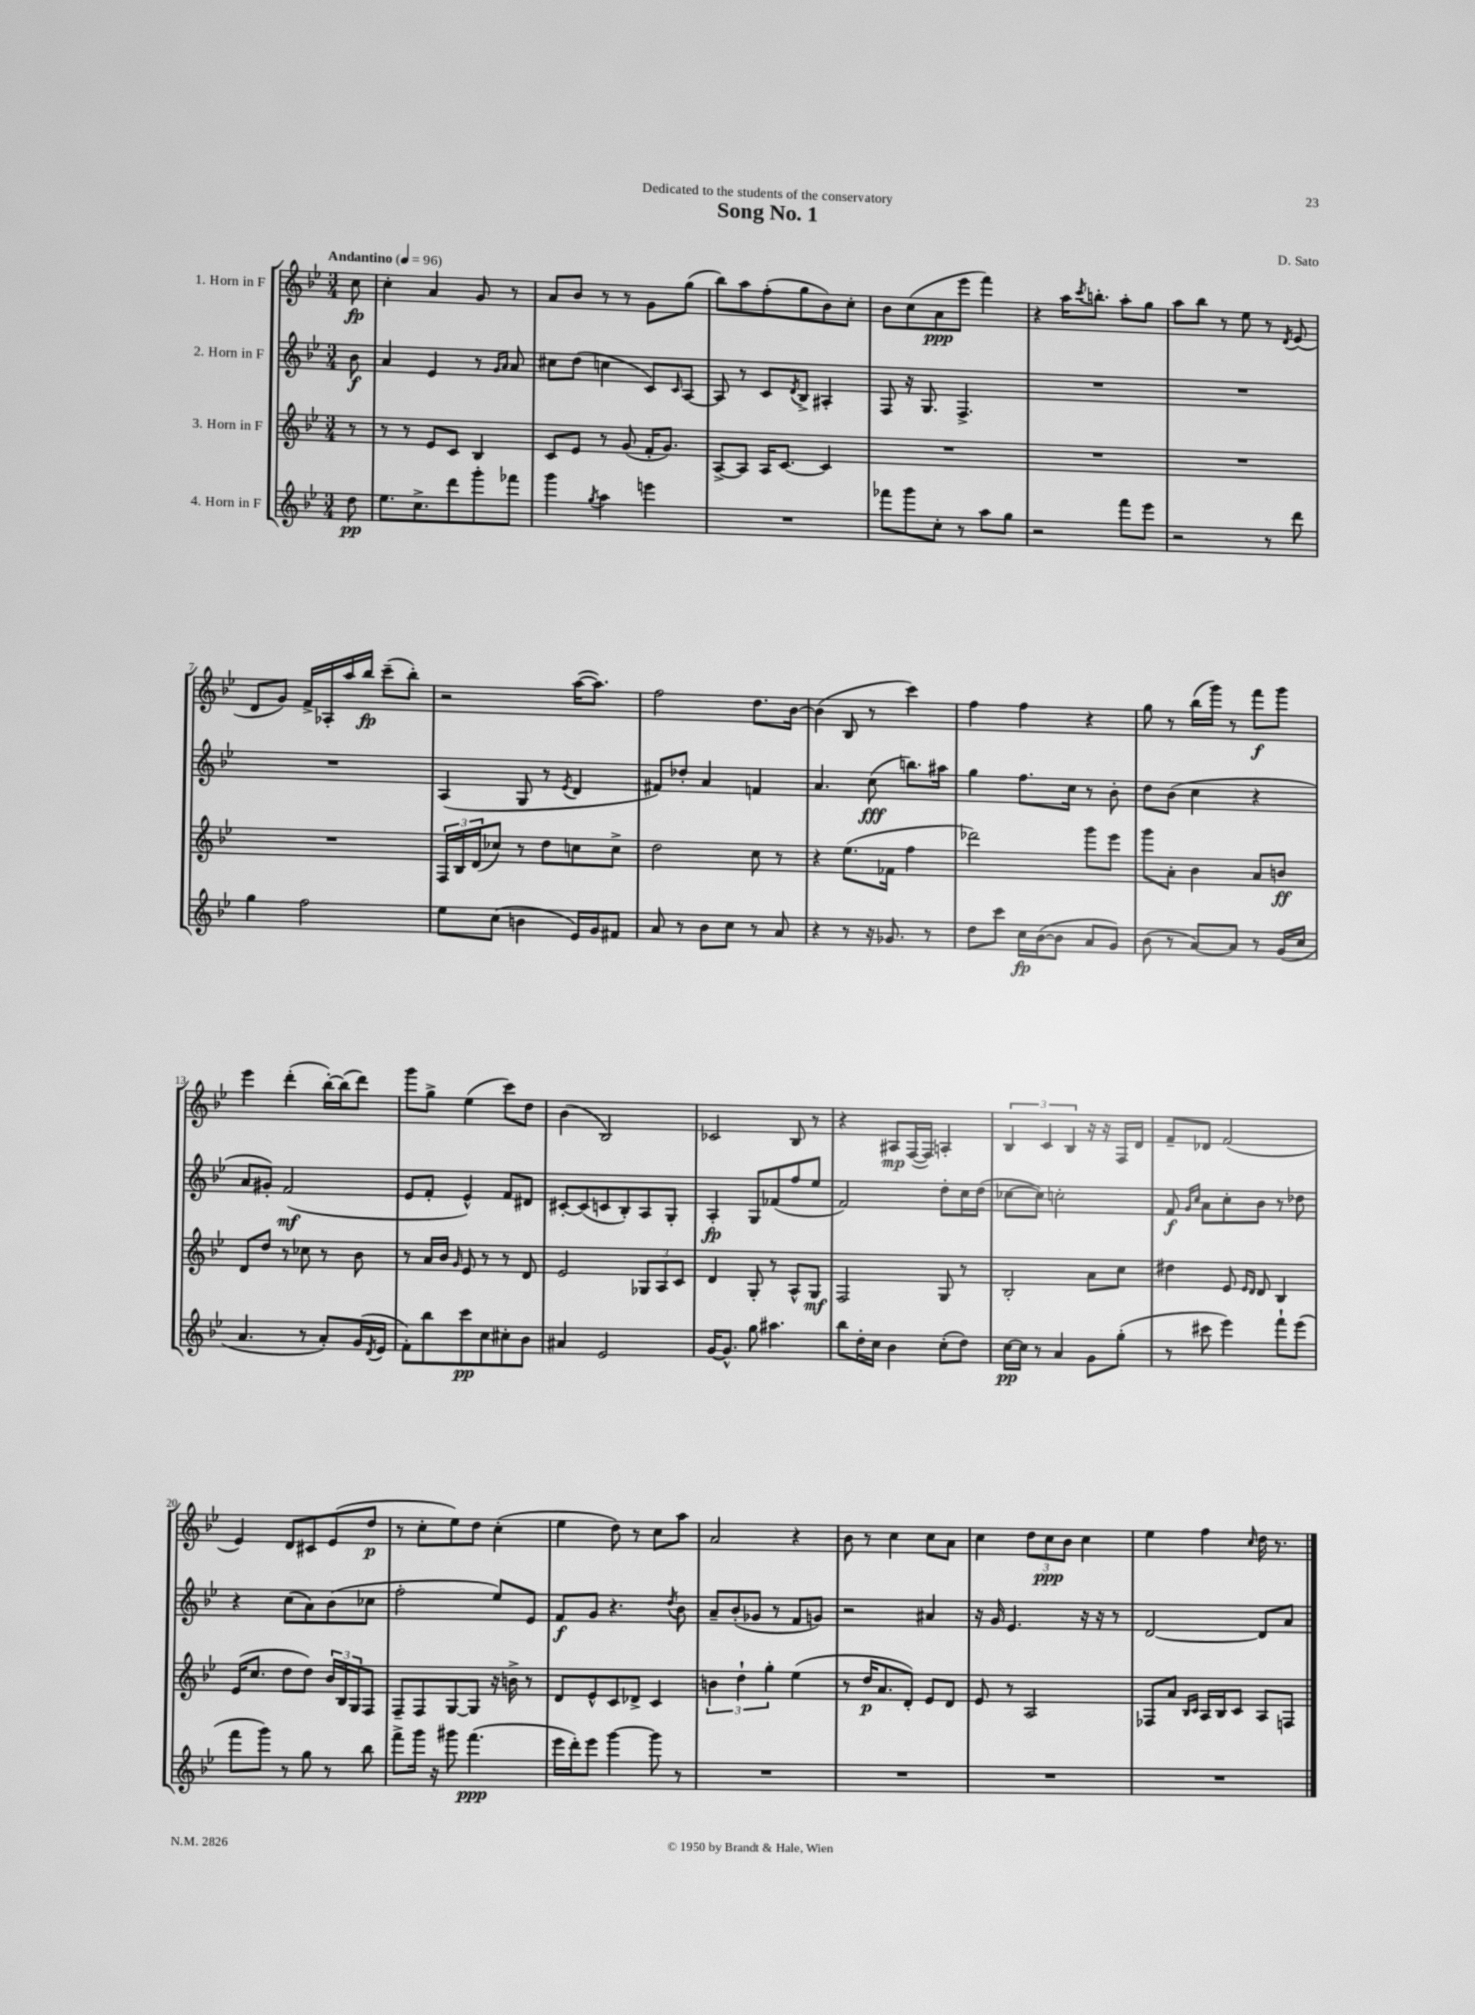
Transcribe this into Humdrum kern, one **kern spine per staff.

**kern	**dynam	**kern	**dynam	**kern	**dynam	**kern	**dynam
*part4	*part4	*part3	*part3	*part2	*part2	*part1	*part1
*staff4	*staff4	*staff3	*staff3	*staff2	*staff2	*staff1	*staff1
*I"4. Horn in F	*	*I"3. Horn in F	*	*I"2. Horn in F	*	*I"1. Horn in F	*
*clefG2	*	*clefG2	*	*clefG2	*	*clefG2	*
*k[b-e-]	*	*k[b-e-]	*	*k[b-e-]	*	*k[b-e-]	*
*M3/4	*	*M3/4	*	*M3/4	*	*M3/4	*
*MM96	*	*MM96	*	*MM96	*	*MM96	*
=	=	=	=	=	=	=	=
!	!	!	!	!	!	!LO:TX:a:B:t=Andantino	!
8dd\	pp	8r	.	8b-\	f	8cc\	fp
=1	=1	=1	=1	=1	=1	=1	=1
8.ee-\L	.	8r	.	4a/	.	4cc'\	.
.	.	8r	.	.	.	.	.
8.cc^\	.	.	.	.	.	.	.
.	.	8e-/L	.	4e-/	.	4a/	.
8ddd\	.	8c/J	.	.	.	.	.
8ggg'\	.	4B-/	.	8r	.	8g/	.
.	.	.	.	16qqg/LL	.	.	.
.	.	.	.	16qqa/JJ	.	.	.
8fff-X\J	.	.	.	8a/	.	8r	.
=2	=2	=2	=2	=2	=2	=2	=2
4ggg\	.	8c/L	.	8cc#X\L	.	8a/L	.
.	.	8e-/J	.	(8dd\J	.	8b-/J	.
8qgg/	.	.	.	.	.	.	.
4aa\	.	8r	.	4ccn\	.	8r	.
.	.	(8g/	.	.	.	8r	.
4eeen\	.	16f'/KL	.	8c/L)	.	8g\L	.
.	.	8.g/J)	.	.	.	.	.
.	.	.	.	16qqc/	.	.	.
.	.	.	.	[8A/J	.	(8gg\J	.
=3	=3	=3	=3	=3	=3	=3	=3
2.r	.	[8A^/L	.	8A/]	.	8bb-\L)	.
.	.	8A/J]	.	8r	.	8aa\	.
.	.	16A/KL	.	8c/L	.	(8ff'\	.
.	.	[8.c/J	.	.	.	.	.
.	.	.	.	8qd/	.	.	.
.	.	.	.	8B-^/J	.	8gg\	.
.	.	4c/]	.	4A#X'/	.	8b-\)	.
.	.	.	.	.	.	8cc'\J	.
=4	=4	=4	=4	=4	=4	=4	=4
8fff-X\L	.	2.r	.	8F/	.	8b-\L	.
8ggg\	.	.	.	16r	.	(8cc\	.
.	.	.	.	8.G/	.	.	.
8cc'\J	.	.	.	.	.	8a\	ppp
8r	.	.	.	4.F^/	.	8eee-\J	.
8aa\L	.	.	.	.	.	4fff\)	.
8gg\J	.	.	.	.	.	.	.
=5	=5	=5	=5	=5	=5	=5	=5
2r	.	2.r	.	2.r	.	4r	.
.	.	.	.	.	.	16aa\KL	.
.	.	.	.	.	.	8qccc/	.
.	.	.	.	.	.	8.bbn'\J	.
8fff\L	.	.	.	.	.	8aa'\L	.
8eee-\J	.	.	.	.	.	8gg\J	.
=6	=6	=6	=6	=6	=6	=6	=6
2r	.	2.r	.	2.r	.	8aa\L	.
.	.	.	.	.	.	8bb-\J	.
.	.	.	.	.	.	8r	.
.	.	.	.	.	.	8ee-\	.
8r	.	.	.	.	.	8r	.
.	.	.	.	.	.	8qd/	.
8ddd\	.	.	.	.	.	(8e-/	.
!!LO:LB:g=z
=7	=7	=7	=7	=7	=7	=7	=7
4gg\	.	2.r	.	2.r	.	8d/L	.
.	.	.	.	.	.	8g/J)	.
2ff\	.	.	.	.	.	16f^/LL	.
.	.	.	.	.	.	16A-X'/	.
.	.	.	.	.	.	16aa/	.
.	.	.	.	.	.	16bb-/JJ	fp
.	.	.	.	.	.	(8ccc~\L	.
.	.	.	.	.	.	8bb-'\J)	.
=8	=8	=8	=8	=8	=8	=8	=8
8ee-\L	.	24F/LL	.	(4A/	.	2r	.
.	.	24B-/	.	.	.	.	.
.	.	(24d/J	.	.	.	.	.
(8cc\J	.	8cc-X/J)	.	.	.	.	.
4bn\	.	8r	.	8G/	.	.	.
.	.	8dd\L	.	8r	.	.	.
.	.	.	.	8qe-/	.	.	.
16e-/LL)	.	8ccn\	.	4d/	.	([16aa\KL	.
16g/J	.	.	.	.	.	8.aa\J])	.
8f#X/J	.	8cc^\J	.	.	.	.	.
=9	=9	=9	=9	=9	=9	=9	=9
8a/	.	2dd\	.	8f#X/L)	.	2ff\	.
8r	.	.	.	8dd-X'/J	.	.	.
8b-\L	.	.	.	4a/	.	.	.
8cc\J	.	.	.	.	.	.	.
8r	.	8cc\	.	4fn/	.	8.dd\L	.
8a/	.	8r	.	.	.	.	.
.	.	.	.	.	.	[16b-\Jk	.
=10	=10	=10	=10	=10	=10	=10	=10
4r	.	4r	.	4.a/	.	(4b-\]	.
8r	.	(8.ee-\L	.	.	.	8B-/	.
16r	.	.	.	(8cc\	fff	8r	.
8.g-X/	.	16f-X\Jk	.	.	.	.	.
.	.	4ff\	.	8.bbn\L)	.	4ccc\)	.
8r	.	.	.	.	.	.	.
.	.	.	.	16aa#X\Jk	.	.	.
=11	=11	=11	=11	=11	=11	=11	=11
8dd\L	.	2ddd-X\)	.	4gg\	.	4ff\	.
8ccc\J	.	.	.	.	.	.	.
16cc\LL	fp	.	.	8.ff\L	.	4ff\	.
([16b-\J	.	.	.	.	.	.	.
8b-\J]	.	.	.	.	.	.	.
.	.	.	.	16cc\Jk	.	.	.
8a/L	.	8ggg\L	.	8r	.	4r	.
8g/J)	.	8eee-\J	.	8b-'\	.	.	.
=12	=12	=12	=12	=12	=12	=12	=12
(8b-\	.	8ggg\L	.	8dd\L	.	8gg\	.
8r	.	8a'\J	.	(8b-\J	.	8r	.
[8a/L)	.	4b-\	.	4cc\	.	(16bb-\LL	.
.	.	.	.	.	.	16ggg\JJ)	.
8a/J]	.	.	.	.	.	8r	.
8r	.	8a/L	.	4r	.	8fff\L	f
(16g/LL	.	8bn/J	ff	.	.	8ggg\J	.
16cc/JJ	.	.	.	.	.	.	.
!!LO:LB:g=z
=13	=13	=13	=13	=13	=13	=13	=13
4.a/	.	8d/L	.	8a/L	.	4eee-\	.
.	.	8dd/J	.	8g#X'/J)	.	.	.
.	.	8r	.	(2f/	mf	(4ddd'\	.
8r	.	8cc-X\	.	.	.	.	.
8a'/L)	.	8r	.	.	.	[16bb-'\LL)	.
.	.	.	.	.	.	(16bb-\J]	.
(16g/L	.	8b-\	.	.	.	8ddd\J)	.
8qd/	.	.	.	.	.	.	.
16e-/JJ	.	.	.	.	.	.	.
=14	=14	=14	=14	=14	=14	=14	=14
8f'\L)	.	8r	.	8e-/L	.	8ggg\L	.
8bb-\	.	16a/LL	.	8f'/J	.	8gg^\J	.
.	.	16b-/JJ	.	.	.	.	.
.	.	16qqg/	.	.	.	.	.
8ccc\	pp	8e-/	.	4e-^^/)	.	(4ee-\	.
8cc\	.	8r	.	.	.	.	.
8cc#X'\	.	8r	.	8f/L	.	8ccc\L)	.
8b-\J	.	8d/	.	8d#X/J	.	8dd\J	.
=15	=15	=15	=15	=15	=15	=15	=15
4a#X/	.	2e-/	.	[8c#X'/L	.	(4b-\	.
.	.	.	.	(8c#/]	.	.	.
2e-/	.	.	.	8cn/	.	2B-/)	.
.	.	.	.	8B-'/)	.	.	.
.	.	12G-X/L	.	8A/	.	.	.
.	.	12A/	.	.	.	.	.
.	.	.	.	8G'/J	.	.	.
.	.	12c/J	.	.	.	.	.
=16	=16	=16	=16	=16	=16	=16	=16
[16g/KL	.	4d/	.	4A'/	fp	2c-X/	.
8.g^^/J]	.	.	.	.	.	.	.
8gg\	.	8G'/	.	8G/L	.	.	.
4.aa#X\	.	8r	.	(8f-X/	.	.	.
.	.	8A^^/L	.	8ff/	.	8B-/	.
.	.	8G/J	mf	8ee-/J	.	8r	.
=17	=17	=17	=17	=17	=17	=17	=17
8bb-\L	.	2F/	.	2f/)	.	4r	.
16dd'\L	.	.	.	.	.	.	.
16cc\JJ	.	.	.	.	.	.	.
4b-\	.	.	.	.	.	8A#X/L	mp
.	.	.	.	.	.	([16F/L	.
.	.	.	.	.	.	16F/JJ])	.
(8cc'\L	.	8G/	.	8dd'\L	.	4An'/	.
8dd\J)	.	8r	.	16cc\L	.	.	.
.	.	.	.	(16dd\JJ	.	.	.
=18	=18	=18	=18	=18	=18	=18	=18
[16cc\LL	pp	2B-'/	.	[8cc-X\L	.	6B-/	.
16cc\JJ]	.	.	.	.	.	.	.
8r	.	.	.	8cc-\J])	.	.	.
.	.	.	.	.	.	6c/	.
4a/	.	.	.	2ccn'\	.	.	.
.	.	.	.	.	.	6B-/	.
8g\L	.	8a\L	.	.	.	16r	.
.	.	.	.	.	.	16r	.
(8gg'\J	.	8cc\J	.	.	.	16F/LL	.
.	.	.	.	.	.	16d/JJ	.
=19	=19	=19	=19	=19	=19	=19	=19
8r	.	4dd#X\	.	8f/	f	8f~/L	.
.	.	.	.	16qqg/LL	.	.	.
.	.	.	.	16qqcc/JJ	.	.	.
8ccc#X\	.	.	.	8a\L	.	8d-X/J	.
4eee-\)	.	8e-/	.	8cc'\	.	(2f/	.
.	.	16qqe-/LL	.	.	.	.	.
.	.	16qqd/JJ	.	.	.	.	.
.	.	8d/	.	8b-\J	.	.	.
8fff`\L	.	4B-/	.	8r	.	.	.
(8eee-\J	.	.	.	8dd-X\	.	.	.
!!LO:LB:g=z
=20	=20	=20	=20	=20	=20	=20	=20
8fff\L	.	(16e-/KL	.	4r	.	4e-/)	.
.	.	8.cc/J	.	.	.	.	.
8ggg\J)	.	.	.	.	.	.	.
8r	.	8dd\L	.	(8cc\L	.	8d/L	.
8gg\	.	8dd\J)	.	8a\)	.	8c#X/	.
8r	.	24b-/LL	.	(8b-\	.	(8e-/	.
.	.	24B-/	.	.	.	.	.
.	.	24G/J	.	.	.	.	.
8bb-\	.	8F/J	.	8cc-X\J	.	8dd/J	p
=21	=21	=21	=21	=21	=21	=21	=21
8fff^\L	.	8F~/L	.	2ff'\	.	8r	.
16ggg\Jk	.	8F/	.	.	.	8cc'\L	.
16r	.	.	.	.	.	.	.
8ggg#X\	.	[8G/	.	.	.	8ee-\)	.
(4.fff\	ppp	8G/J]	.	.	.	8dd\J	.
.	.	16r	.	8ee-/L)	.	(4cc'\	.
.	.	16bn^\	.	.	.	.	.
.	.	8r	.	8e-/J	.	.	.
=22	=22	=22	=22	=22	=22	=22	=22
16eee-\LL	.	8d/L	.	8f/L	f	4ee-\	.
16ddd'\J)	.	.	.	.	.	.	.
8eee-\J	.	8e-^^/	.	8g/J	.	.	.
[4ggg\	.	8c/	.	4.r	.	8dd\)	.
.	.	8d-X^/J	.	.	.	8r	.
8ggg\]	.	4c/	.	.	.	8cc\L	.
.	.	.	.	8qdd/	.	.	.
8r	.	.	.	8b-\	.	8aa\J	.
=23	=23	=23	=23	=23	=23	=23	=23
2.r	.	6bn\	.	8a~/L	.	2a/	.
.	.	.	.	(8b-'/	.	.	.
.	.	6dd`\	.	.	.	.	.
.	.	.	.	8g-X/J	.	.	.
.	.	6gg'\	.	.	.	.	.
.	.	.	.	8r	.	.	.
.	.	(4ee-\	.	8f/L	.	4r	.
.	.	.	.	8gn/J)	.	.	.
=24	=24	=24	=24	=24	=24	=24	=24
2.r	.	8r	.	2r	.	8b-\	.
.	.	16dd/KL	p	.	.	8r	.
.	.	8.a/	.	.	.	.	.
.	.	.	.	.	.	4cc\	.
.	.	8d'/J)	.	.	.	.	.
.	.	8e-/L	.	4a#X/	.	8cc\L	.
.	.	8d/J	.	.	.	8a\J	.
=25	=25	=25	=25	=25	=25	=25	=25
2.r	.	8e-/	.	16r	.	4cc\	.
.	.	.	.	16g/	.	.	.
.	.	8r	.	4.e-/	.	.	.
.	.	2A/	.	.	.	12dd\L	.
.	.	.	.	.	.	12cc\	ppp
.	.	.	.	.	.	12b-\J	.
.	.	.	.	16r	.	4cc\	.
.	.	.	.	16r	.	.	.
.	.	.	.	8r	.	.	.
=26	=26	=26	=26	=26	=26	=26	=26
2.r	.	8F-X/L	.	[2d/	.	4ee-\	.
.	.	8a/J	.	.	.	.	.
.	.	16qqB-/LL	.	.	.	.	.
.	.	16qqc/JJ	.	.	.	.	.
.	.	16A/LL	.	.	.	4ff\	.
.	.	16B-/J	.	.	.	.	.
.	.	8c/J	.	.	.	.	.
.	.	.	.	.	.	16qqcc/	.
.	.	8A/L	.	8d/L]	.	16dd\	.
.	.	.	.	.	.	8.r	.
.	.	8Fn/J	.	8a/J	.	.	.
==	==	==	==	==	==	==	==
*-	*-	*-	*-	*-	*-	*-	*-
